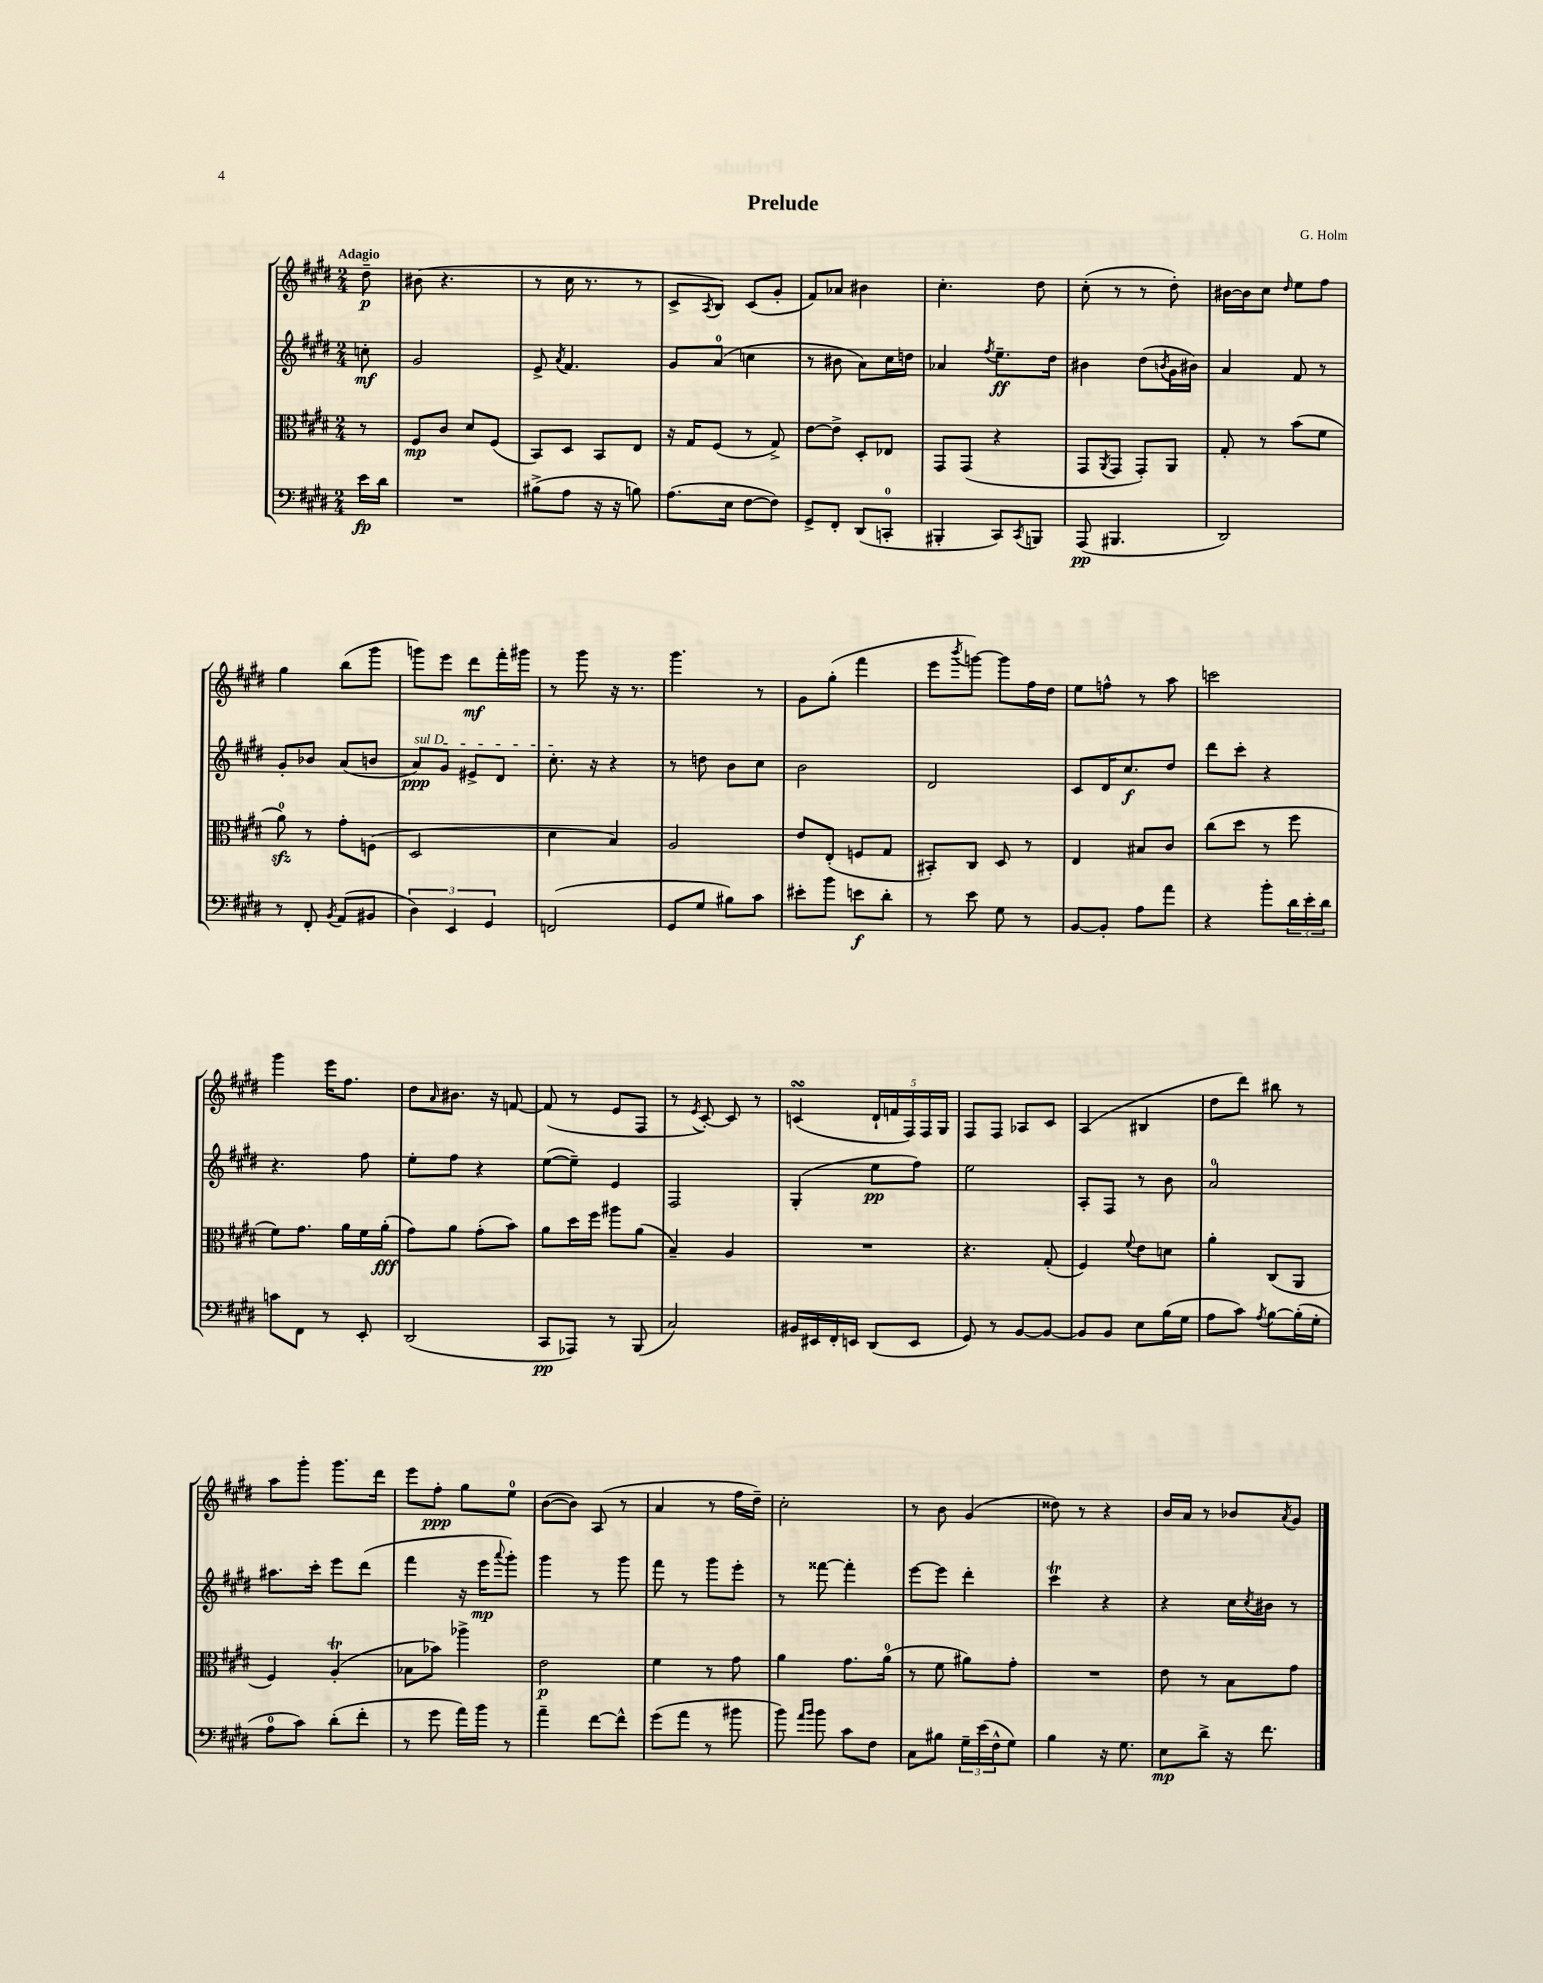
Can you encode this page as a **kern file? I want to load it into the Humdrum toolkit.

**kern	**kern	**kern	**kern
*staff4	*staff3	*staff2	*staff1
*clefF4	*clefC3	*clefG2	*clefG2
*k[f#c#g#d#]	*k[f#c#g#d#]	*k[f#c#g#d#]	*k[f#c#g#d#]
*M2/4	*M2/4	*M2/4	*M2/4
16e\LL	8r	8cc'\	8dd#~\
16d#\JJ	.	.	.
=	=	=	=
2r	8F#/L	2g#/	(8b#\
.	8c#/J	.	4.r
.	8d#/L	.	.
.	(8F#/J	.	.
=	=	=	=
(8B#^\L	8BB/L)	8e^/	8r
.	.	8qa/	.
8A\J	8D#/J	4.f#/	16cc#\
.	.	.	8.r
16r	8BB/L	.	.
16r	.	.	.
8B\)	8E/J	.	8r
=	=	=	=
(8.A\L	16r	8g#/L	8c#^/L
.	16G#/LK	.	.
.	.	.	8qA/
.	(8F#/J	(8a/J	8B/J)
16E\Jk	.	.	.
[8F#\L	8r	4cc\	(8c#/L
8F#\]J)	8G#^/)	.	8g#'/J
=	=	=	=
8GG#^/L	[8e\L	8r	8f#/L)
8FF#'/J	8e^\]J	8b#\	8a-/J
(8DD#/L	8D#'/L	8a\L)	4b#\
8CC'/J	8E-/J	16cc#\L	.
.	.	16dd\JJ	.
=	=	=	=
4BBB#'/	8GG#/L	4a-/	4.cc#'\
.	(8GG#/J	.	.
.	.	8qff#/	.
8CC#/L)	4r	8.ee~\L	.
8qCC#/	.	.	.
8BBB/J	.	.	8dd#\
.	.	16dd#\Jk	.
=	=	=	=
(8AAA/	8GG#/L	4b#\	(8cc#'\
.	8qAA/	.	.
4.BBB#/	8GG#/J	.	8r
.	8GG#'/L)	(8dd#\L	8r
.	.	8qb/	.
.	8AA/J	16g#\L	8dd#'\)
.	.	16b#\JJ)	.
=	=	=	=
2DD#/)	8G#'/	4a/	[16b#\LL
.	.	.	16b#\]J
.	8r	.	8cc#\J
.	.	.	16qqdd#/
.	(8b\L	8f#/	8ee\L
.	8f#\J	8r	8ff#\J
=	=	=	=
8r	8a\)	8g#'/L	4gg#\
8FF#'/	8r	8b-/J	.
8qBB/	.	.	.
(8AA/L	8g#'\L	(8a/L	(8bb\L
8BB#/J	(8F\J	8b/J	8ggg#\J
=	=	=	=
6D#\)	2D#/	8a/L)	8ggg\L)
.	.	8g#/J	8eee\J
6EE/	.	.	.
.	.	8e#^/L	8ddd#\L
6GG#/	.	.	.
.	.	8d#/J	16fff#'\L
.	.	.	16ggg#\JJ
=	=	=	=
(2FF/	4d#\	8.cc#'\	8r
.	.	.	8ggg#\
.	.	16r	.
.	4B/)	4r	16r
.	.	.	8.r
=	=	=	=
8GG#/L	2A/	8r	4.ggg#\
8G#/J	.	8dd\	.
8B#\L)	.	8b\L	.
8c#\J	.	8cc#\J	8r
=	=	=	=
8e#'\L	8e/L	2b\	8g#\L
8b\J	(8E'/J	.	(8gg#'\J
8e\L	8F/L	.	4fff#\
8d#'\J	8G#/J	.	.
=	=	=	=
8r	8BB#'/L)	2d#/	8eee\L
.	.	.	8qbbb/
8e\	8C#/J	.	[8ggg\J)
8G#\	8D#/	.	8ggg\]L
8r	8r	.	16ff#\L
.	.	.	16dd#\JJ
=	=	=	=
[8BB/L	4E/	8c#/L	8ee\L
8BB'/]J	.	16d#/K	8ff^^\J
.	.	8.cc#/	.
8A\L	8B#/L	.	8r
8a\J	8c#/J	8dd#/J	8aa\
=	=	=	=
4r	(8cc#\L	8ddd#\L	2ccc\
.	8dd#\J	8ccc#'\J	.
8b'\L	8r	4r	.
24d#\L	8ff#\	.	.
24e'\	.	.	.
24d#\JJ	.	.	.
=	=	=	=
8c\L	8f#\L)	4.r	4ggg#\
8FF#\J	8.g#\J	.	.
8r	.	.	16eee\LK
.	16a\LL	.	8.ff#\J
8EE'/	16f#\	8ff#\	.
.	(16a'\JJ	.	.
=	=	=	=
(2DD#/	8g#\L)	8ee'\L	8dd#\L
.	.	.	16qqa/
.	8a\J	8ff#\J	8.b#\J
.	(8g#'\L	4r	.
.	.	.	16r
.	8b\J)	.	[8f/
=	=	=	=
8CC#/L	8a\L	([8ee\L	(8f/]
8AAA-/J)	16dd#\L	8ee~\]J)	8r
.	16ff#\JJ	.	.
8r	8aa#\L	4e/	8e/L
(8BBB/	(8a\J	.	8F#/J
=	=	=	=
2C#/)	4B~/)	2F#/	8r
.	.	.	8qe/
.	.	.	[8c#'/)
.	4A/	.	8c#/]
.	.	.	8r
=	=	=	=
16BB#/LL	2r	(4G#'/	(4c/
16EE#/	.	.	.
16FF#'/	.	.	.
16EE/JJ	.	.	.
(8DD#/L	.	8ee\L	20d#`/LL
.	.	.	20f/
.	.	.	20F#/)
8EE/J	.	8ff#\J)	.
.	.	.	20F#/
.	.	.	20G#/JJ
=	=	=	=
8GG#/)	4.r	2ee\	8F#/L
8r	.	.	8F#/J
[8BB/L	.	.	8A-/L
8BB/_J	(8G#'/	.	8c#/J
=	=	=	=
8BB/]L	4F#/)	8A'/L	(4A/
8BB/J	.	8F#/J	.
.	8qqf#/	.	.
8E\L	8e\L	8r	4B#/
(16B\L	8d\J	8b\	.
16G#\JJ	.	.	.
=	=	=	=
8A\L	4a'\	2a/	8dd#\L
8c#\J)	.	.	8ddd#\J)
8qA/	.	.	.
[8B\L	(8C#/L	.	8bb#\
(16B'\]L	8AA/J	.	8r
16G#'\JJ	.	.	.
=	=	=	=
8A\L	4F#/)	8.aa#\L	8aa\L
8c#\J)	.	.	8ggg#'\J
.	.	16ccc#'\Jk	.
(8d#'\L	(4A'/	8eee\L	8.ggg#\L
8f#'\J	.	(8ddd#\J	.
.	.	.	16ddd#\Jk
=	=	=	=
8r	8B-\L	4fff#\	8eee\L
8g#\	8b-\J)	.	8ff#'\J
16a\LL)	4aa-^\	16r	8gg#\L
16b\JJ	.	16eee\LK	.
.	.	8qqaaa/	.
8r	.	8ggg#'\J)	8ee\J
=	=	=	=
4a~\	2e\	4ggg#\	([8b\L
.	.	.	8b\]J)
[8f#\L	.	8r	(8A/
8f#^^\]J	.	8ggg#\	8r
=	=	=	=
(8g#\L	4f#\	8fff#\	4a/
8a\J	.	8r	.
8r	8r	8ggg#\L	8r
8b#\	8g#\	8eee'\J	16ff#\LL
.	.	.	16dd#~\JJ)
=	=	=	=
8b\)	4a\	8r	2cc#'\
16qqa/LL	.	.	.
16qqb/JJ	.	.	.
8b\	.	[8fff##\	.
8c#\L	8.g#\L	4fff##'\]	.
8F#\J	.	.	.
.	(16a\Jk	.	.
=	=	=	=
8C#\L	8r	[8eee\L	8r
8B#\J	8f#\	8eee\]J	8b\
24G#~\LL	8a#\L)	4ddd#'\	(4g#/
(24e\	.	.	.
24F#^^\J	.	.	.
8G#\J)	8g#'\J	.	.
=	=	=	=
4B\	2r	4ccc#\	8dd##\)
.	.	.	8r
16r	.	4r	4r
8.G#\	.	.	.
=	=	=	=
8E\L	8e\	4r	16b/LL
.	.	.	16a/JJ
8d#^\J	8r	.	8r
16r	8B\L	16cc#\LL	8b-/L
.	.	8qcc#/	.
8.f#\	.	16b#\JJ	.
.	.	.	8qa/
.	8g#\J	8r	8g#/J
==	==	==	==
*-	*-	*-	*-
